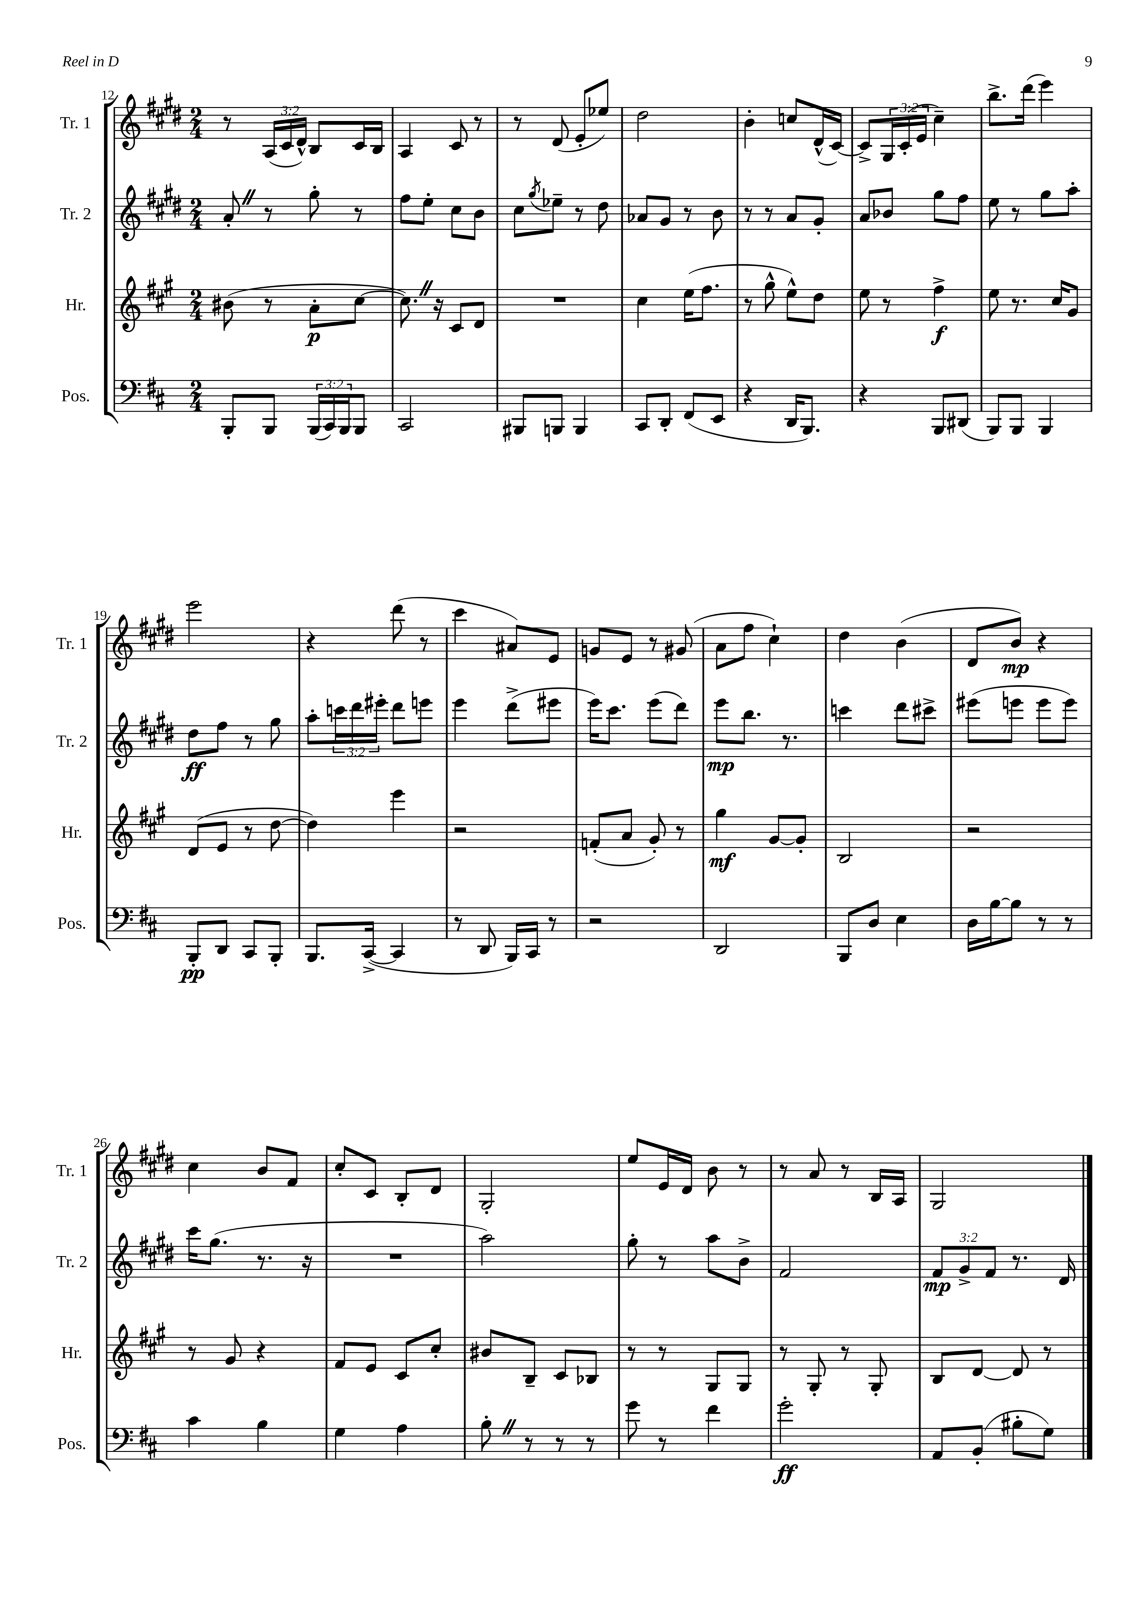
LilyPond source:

<<
\new StaffGroup <<
\new Staff = "s0" \with { instrumentName = "Tr. 1" shortInstrumentName = "Tr. 1" } {
    \clef treble \key e \major \numericTimeSignature \time 2/4 \override Staff.TupletNumber.text = #tuplet-number::calc-fraction-text
    r8 \tuplet 3/2 { a16( cis'16 dis'16-^) } b8 cis'16 b16 |
    a4 cis'8 r8 |
    r8 dis'8( e'8-. ees''8) |
    dis''2 |
    b'4-. c''8 dis'16-^( cis'16~) |
    cis'8-> \tuplet 3/2 { gis16 cis'16-.( e'16 } cis''4--) |
    b''8.-> dis'''16( e'''4) |
    e'''2 |
    r4 dis'''8( r8 |
    cis'''4 ais'8) e'8 |
    g'8 e'8 r8 gis'8( |
    a'8 fis''8 cis''4-!) |
    dis''4 b'4( |
    dis'8 b'8\mp) r4 |
    cis''4 b'8 fis'8 |
    cis''8-. cis'8 b8-. dis'8 |
    gis2-. |
    e''8 e'16 dis'16 b'8 r8 |
    r8 a'8 r8 b16 a16 |
    gis2 \bar "|." |
}
\new Staff = "s1" \with { instrumentName = "Tr. 2" shortInstrumentName = "Tr. 2" } {
    \clef treble \key e \major \numericTimeSignature \time 2/4 \override Staff.TupletNumber.text = #tuplet-number::calc-fraction-text
    a'8-. \once \override BreathingSign.text = \markup { \musicglyph "scripts.caesura.straight" } \breathe r8 gis''8-. r8 |
    fis''8 e''8-. cis''8 b'8 |
    cis''8 \acciaccatura { gis''8 } ees''8-- r8 dis''8 |
    aes'8 gis'8 r8 b'8 |
    r8 r8 a'8 gis'8-. |
    a'8 bes'8 gis''8 fis''8 |
    e''8 r8 gis''8 a''8-. |
    dis''8\ff fis''8 r8 gis''8 |
    a''8-. \tuplet 3/2 { c'''16 dis'''16 eis'''16-. } dis'''8 e'''8 |
    e'''4 dis'''8->( eis'''8 |
    e'''16) cis'''8. e'''8( dis'''8) |
    e'''8\mp b''8. r8. |
    c'''4 dis'''8 cis'''8-> |
    eis'''8( e'''8 e'''8 e'''8) |
    cis'''16 gis''8.( r8. r16 |
    R2 |
    a''2) |
    gis''8-. r8 a''8 b'8-> |
    fis'2 |
    \tuplet 3/2 { fis'8\mp gis'8-> fis'8 } r8. dis'16 \bar "|." |
}
\new Staff = "s2" \with { instrumentName = "Hr." shortInstrumentName = "Hr." } {
    \clef treble \key a \major \numericTimeSignature \time 2/4
    bis'8( r8 a'8-.\p cis''8~ |
    cis''8.) \once \override BreathingSign.text = \markup { \musicglyph "scripts.caesura.straight" } \breathe r16 cis'8 d'8 |
    R2 |
    cis''4 e''16( fis''8. |
    r8 gis''8-^ e''8-^) d''8 |
    e''8 r8 fis''4->\f |
    e''8 r8. cis''16 gis'8 |
    d'8( e'8 r8 d''8~ |
    d''4) e'''4 |
    r2 |
    f'8-.( a'8 gis'8-.) r8 |
    gis''4\mf gis'8~ gis'8-. |
    b2 |
    r2 |
    r8 gis'8 r4 |
    fis'8 e'8 cis'8 cis''8-. |
    bis'8 b8-- cis'8 bes8 |
    r8 r8 gis8 gis8 |
    r8 gis8-. r8 gis8-. |
    b8 d'8~ d'8 r8 \bar "|." |
}
\new Staff = "s3" \with { instrumentName = "Pos." shortInstrumentName = "Pos." } {
    \clef bass \key d \major \numericTimeSignature \time 2/4 \override Staff.TupletNumber.text = #tuplet-number::calc-fraction-text
    b,,8-. b,,8 \tuplet 3/2 { b,,16( cis,16) b,,16 } b,,8 |
    cis,2 |
    bis,,8 b,,8 b,,4 |
    cis,8 d,8-. fis,8( e,8 |
    r4 d,16 b,,8.) |
    r4 b,,8 dis,8( |
    b,,8) b,,8 b,,4 |
    b,,8-.\pp d,8 cis,8 b,,8-. |
    b,,8. cis,16~->( cis,4 |
    r8 d,8 b,,16) cis,16 r8 |
    r2 |
    d,2 |
    b,,8 d8 e4 |
    d16 b16~ b8 r8 r8 |
    cis'4 b4 |
    g4 a4 |
    b8-. \once \override BreathingSign.text = \markup { \musicglyph "scripts.caesura.straight" } \breathe r8 r8 r8 |
    g'8 r8 fis'4 |
    g'2-.\ff |
    a,8 b,8-.( bis8-. g8) \bar "|." |
}
>>
>>
\layout { \context { \Score currentBarNumber = #12 } }
